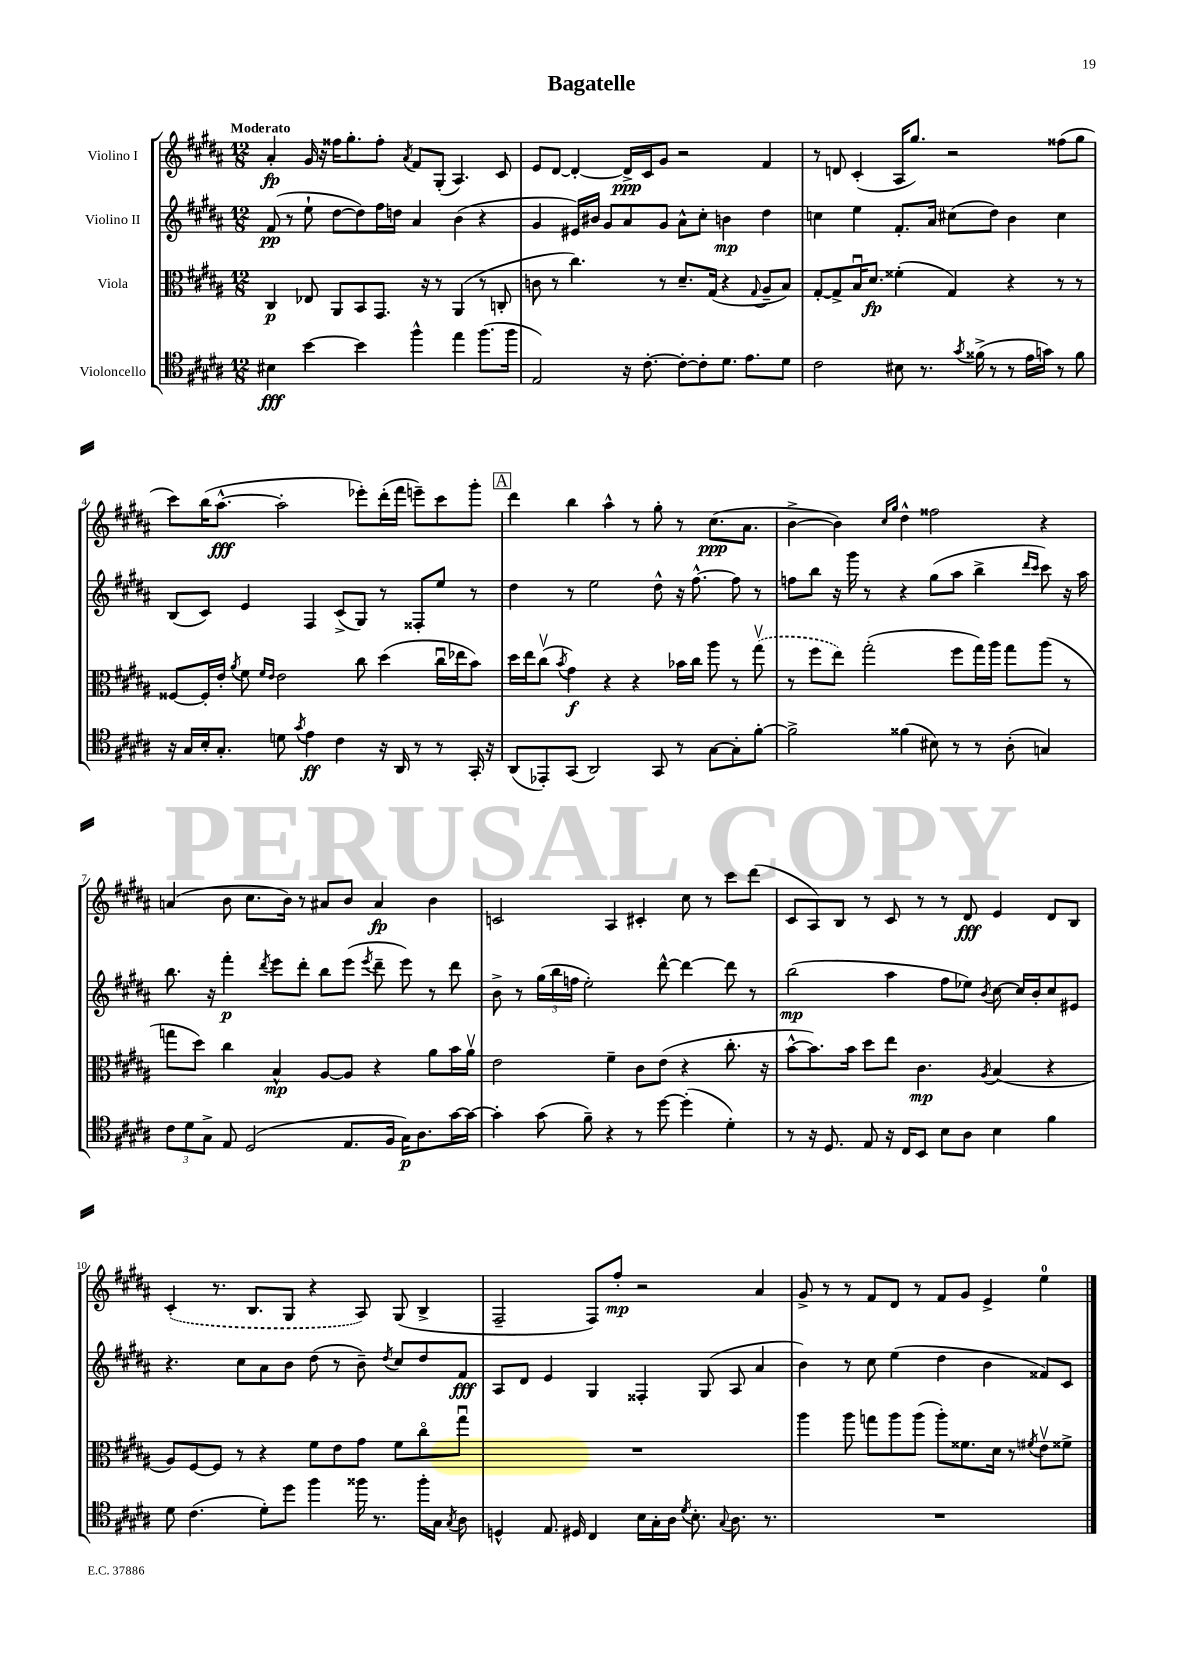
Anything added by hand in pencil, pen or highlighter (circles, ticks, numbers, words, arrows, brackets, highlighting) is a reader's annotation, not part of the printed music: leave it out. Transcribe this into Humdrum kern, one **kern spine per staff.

**kern	**kern	**kern	**kern
*staff4	*staff3	*staff2	*staff1
*clefC4	*clefC3	*clefG2	*clefG2
*k[f#c#g#d#a#]	*k[f#c#g#d#a#]	*k[f#c#g#d#a#]	*k[f#c#g#d#a#]
*M12/8	*M12/8	*M12/8	*M12/8
4B#	4C#	(8f#	4a#'
.	.	8r	.
[4b	8E-	8ee`	16g#
.	.	.	16r
.	8AA#	[8dd#	16ff##
.	.	.	8.gg#'
4b]	8BB	8dd#])	.
.	8.GG#	16ff#	8ff##'
.	.	16dd	.
.	.	.	8qa#
4ff#^^	.	4a#	8f#
.	16r	.	.
.	8r	.	(8G#'
4ee	(4AA#	(4b	4.A#)
(8.ff#	8r	4r	.
.	8C'	.	8c#
16ff#	.	.	.
=	=	=	=
2E)	8c	4g#	8e
.	8r	.	[8d#
.	4.cc#)	16e#)	4d#'_
.	.	16b#	.
.	.	8g#	.
16r	.	8a#	16d#^]
[8.c#'	.	.	16c#
.	8r	8g#	8g#
8c#'_	8.d#~	8a#^^	2r
8c#']	.	8cc#'	.
.	(16G#	.	.
8.d#	4r	4b	.
8.e	.	.	.
.	8qqG#	.	.
.	8A#~	4dd#	4f#
8d#	8B)	.	.
=	=	=	=
2c#	[8G#'	4cc	8r
.	8G#^]	.	8d
.	16Bu	4ee	(4c#'
.	8.d#	.	.
8B#	(4f##'	8.f#'	16A#
.	.	.	8.gg#)
8.r	.	.	.
.	.	16a#	.
.	4G#)	(8cc#	2r
8qg#	.	.	.
(16f##^	.	.	.
8r	.	8dd#)	.
8r	4r	4b	.
16e	.	.	.
16g)	.	.	.
8r	8r	4cc#	(8ff##
8f##	8r	.	8gg#
=	=	=	=
16r	[8F##	(8B	8ccc#)
16G#	.	.	.
16B'	16F##']	8c#)	(16bb
8.G#'	16e'	.	[8.aa#^^
.	8qa#	.	.
.	8f#	4e	.
.	16qqf#	.	.
.	16qqe	.	.
8d	2e	.	2aa#']
8qg#	.	.	.
4e	.	4F#	.
4c#	.	(8c#^	.
.	8cc#	8G#)	8eee-')
16r	(4dd#	8r	(16ddd#'
16AA#	.	.	16fff#
8r	.	8F##'	8eee~)
8r	16cc#u	8ee	8ccc#
.	16ee-	.	.
16GG#'	8b)	8r	8ggg#'
16r	.	.	.
=	=	=	=
(8AA#	16dd#	4dd#	4ddd#
.	16ee	.	.
8EE-')	(8cc#v	.	.
.	8qb	.	.
(8GG#	4g#)	8r	4bb
2AA#)	.	2ee	.
.	4r	.	4aa#^^
.	4r	.	8r
8GG#	.	8dd#^^	8gg#'
8r	16b-	16r	8r
.	16cc#	[8.ff#^^	.
[8G#	8aa#	.	(8.cc#
8G#']	8r	8ff#]	.
.	.	.	8.a#
[8f#'	(8gg#v	8r	.
=	=	=	=
2f#^]	8r	8ff	[4b^
.	8ff#	8bb	.
.	8ee)	16r	4b])
.	.	16ggg#	.
.	(2gg#'	8r	.
.	.	.	16qqcc#
.	.	.	16qqgg#
(4f##	.	4r	4dd#^^
8B#)	.	(8gg#	2ff##
8r	8ff#	8aa#	.
8r	16gg#)	4bb^	.
.	16aa#	.	.
(8A#'	8gg#	.	.
.	.	16qqddd#	.
.	.	16qqccc#	.
4G)	(8aa#	8ccc#)	4r
.	8r	16r	.
.	.	16aa#	.
=	=	=	=
12c#	8gg	8.bb	(4a
12d#	.	.	.
.	8dd#)	.	.
12G#^	.	.	.
.	.	16r	.
8E	4cc#	4fff#'	8b
(2D#	.	.	8.cc#
.	.	8qddd#	.
.	4B^^	8eee	.
.	.	.	16b)
.	.	8ddd#'	8r
.	[8A#	8bb	8a#
8.E	8A#]	(8eee	8b
.	.	8qeee	.
.	4r	8ddd#~	4a#
16F#	.	.	.
16G#)	.	8eee)	.
8.A#	.	.	.
.	8a#	8r	4b
[16g#	16b	8ddd#	.
16g#_	16a#v	.	.
=	=	=	=
4g#']	2e	8b^	2c
.	.	8r	.
(8g#	.	(24gg#	.
.	.	24bb	.
.	.	24ff	.
8f#~)	.	2ee')	.
4r	4f#~	.	4A#
8r	8c#	.	4c#'
[8dd#	(8e	[8ddd#^^	.
(4dd#']	4r	4ddd#_	8cc#
.	.	.	8r
4d#')	8.cc#'	8ddd#]	8ccc#
.	.	8r	(8ddd#
.	16r	.	.
=	=	=	=
8r	[8b^^	(2bb	8c#
16r	8.b])	.	8A#)
8.D#	.	.	.
.	.	.	8B
.	16b	.	.
8E	8dd#	.	8r
16r	8ee	4aa#	8c#
16C#	.	.	.
8BB	4.c#	.	8r
8B	.	8ff#	8r
8A#	.	8ee-)	8d#
.	8qA#	8qb	.
4B	(4B	[8cc#	4e
.	.	16cc#]	.
.	.	16b'	.
4f#	4r	8cc#	8d#
.	.	8e#	8B
=	=	=	=
8d#	8A#)	4.r	(4c#'
(4.c#	[8F#	.	.
.	8F#]	.	8.r
.	8r	8cc#	.
.	.	.	8.B
8d#')	4r	8a#	.
8dd#	.	8b	8G#
4ff#	8f#	(8dd#	4r
.	8e	8r	.
16ff##	8g#	8b~)	8A#)
8.r	.	.	.
.	.	8qdd#	.
.	8f#	8cc#	(8G#
16ff##'	8cc#o	8dd#	4B^
16G#	.	.	.
8qG#	.	.	.
8A#	8gg#u	8f#	.
=	=	=	=
4D^^	1.r	8A#	2F#~
.	.	8d#	.
8.E	.	4e	.
16D#	.	.	.
4C#	.	4G#	8F#)
.	.	.	8ff#'
16B	.	4F##'	2r
16G#'	.	.	.
16A#	.	.	.
8qd#	.	.	.
8.B'	.	.	.
.	.	(8G#	.
8qqG#	.	.	.
8.A#	.	8A#	.
.	.	4a#	4a#
8.r	.	.	.
=	=	=	=
1.r	4aa#	4b)	8g#^
.	.	.	8r
.	8aa#	8r	8r
.	8gg	8cc#	8f#
.	8aa#	(4ee	8d#
.	(8aa#	.	8r
.	8aa#')	4dd#	8f#
.	8.f##	.	8g#
.	.	4b	4e^
.	16d#	.	.
.	8r	.	.
.	8qf#	.	.
.	8ev	8f##)	4ee
.	8f##^	8c#	.
==	==	==	==
*-	*-	*-	*-
